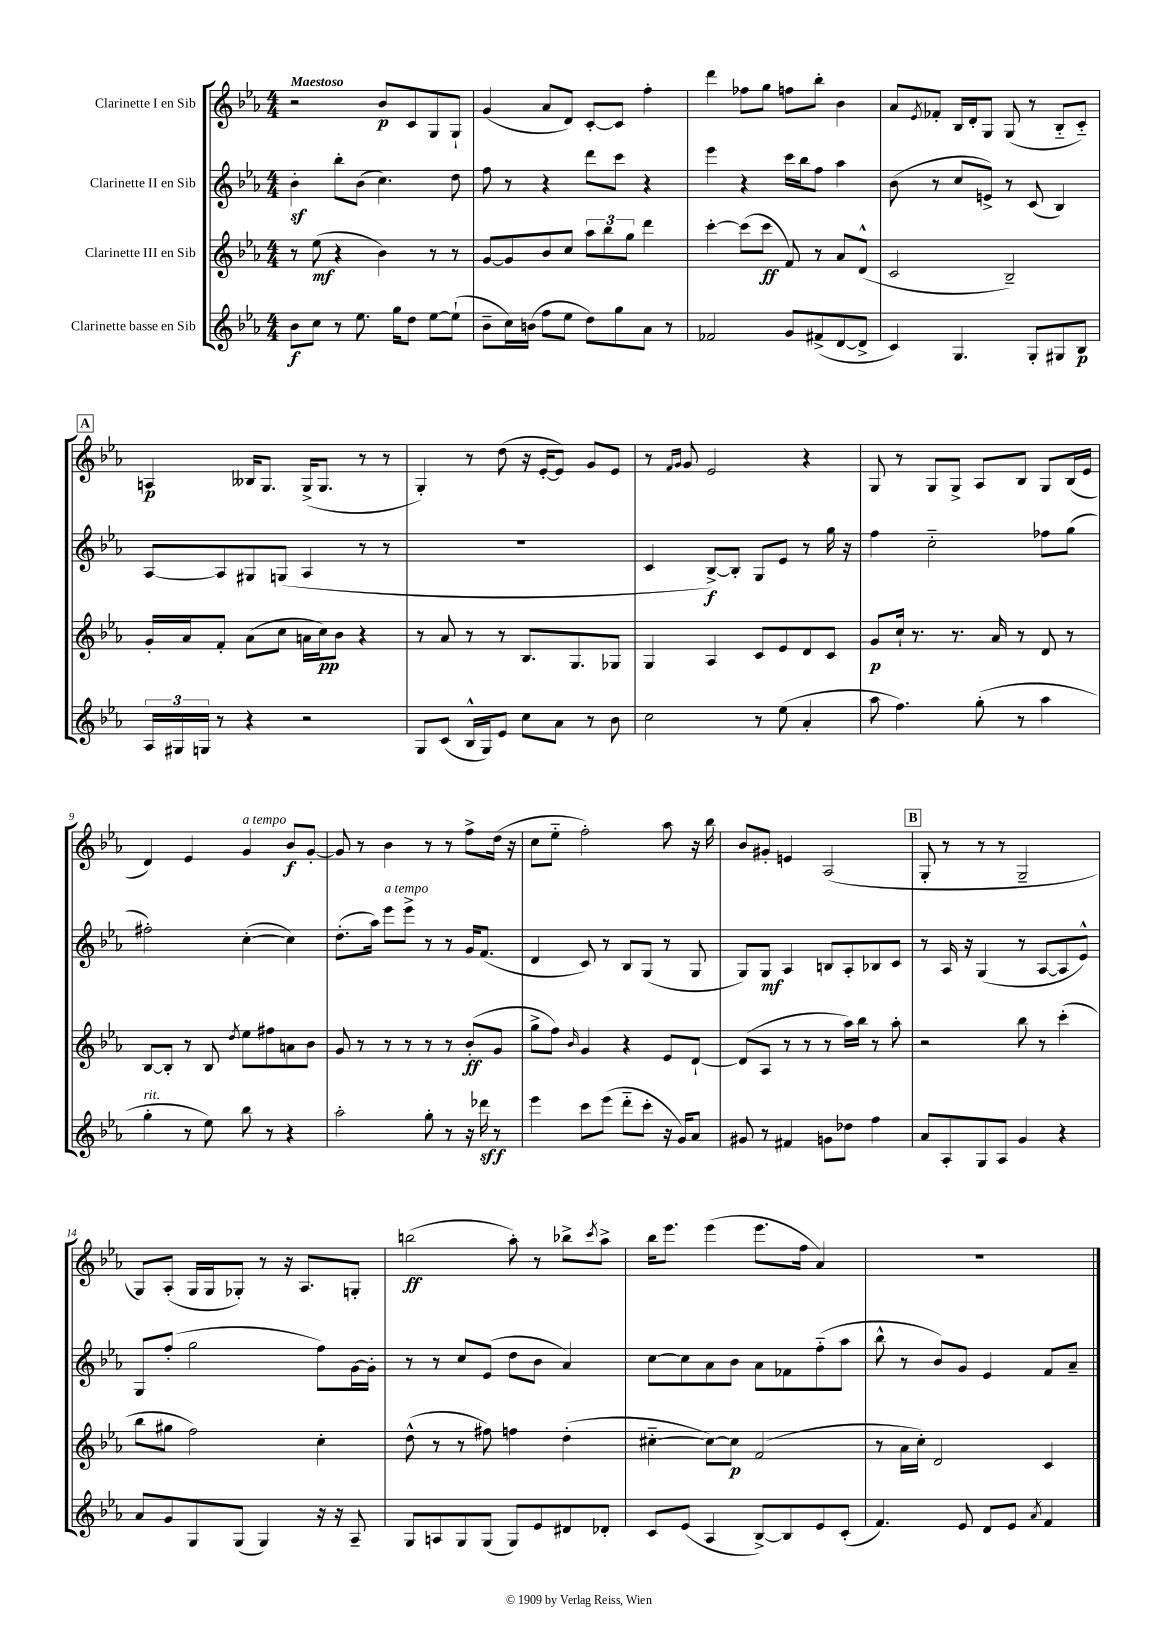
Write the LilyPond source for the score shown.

<<
\new StaffGroup <<
\new Staff = "s0" \with { instrumentName = "Clarinette I en Sib" } {
    \clef treble \key ees \major \numericTimeSignature \time 4/4 \tempo "Maestoso"
    r2 bes'8\p c'8 g8 g8-! |
    g'4( aes'8 d'8) c'8~-. c'8 f''4-. |
    d'''4 fes''8 g''8 f''8 bes''8-. bes'4 |
    aes'8 \acciaccatura { ees'8 } fes'8-. bes16 d'16-. g8 g8( r8 bes8-_ c'8-_) |
    \mark \markup { \box "A" } a4\p beses16 g8. g16->( g8. r8 r8 |
    g4-.) r8 d''8( r16 ees'16~-. ees'8) g'8 ees'8 |
    r8 \grace { f'16 g'16 } g'8 ees'2 r4 |
    g8 r8 g8 g8-> aes8 bes8 g8 bes16( ees'16 |
    d'4) ees'4 g'4^\markup { \italic "a tempo" } bes'8\f g'8~-. |
    g'8 r8 bes'4 r8 r8 f''8-> d''16( r16 |
    c''8 ees''8-_ f''2-.) aes''8 r16 bes''16 |
    bes'8 gis'8-. e'4 aes2( |
    \mark \markup { \box "B" } g8-. r8 r8 r8 g2-- |
    g8) aes8-.( g16 g16 ges8-.) r8 r16 aes8. g8-. |
    b''2\ff( aes''8-.) r8 bes''8-> \acciaccatura { c'''8 } aes''8-> |
    bes''16 ees'''8. ees'''4( ees'''8. f''16 aes'4) |
    R1 \bar "|." |
}
\new Staff = "s1" \with { instrumentName = "Clarinette II en Sib" } {
    \clef treble \key ees \major \numericTimeSignature \time 4/4
    bes'4-.\sf bes''8-. bes'8( c''4.) d''8 |
    f''8 r8 r4 d'''8 c'''8 r4 |
    ees'''4 r4 c'''16 bes''16 f''8 aes''4 |
    bes'8( r8 c''8 e'8->) r8 c'8( bes4) |
    \mark \markup { \box "A" } aes8~ aes8 gis8 g8( aes4 r8 r8 |
    R1 |
    c'4 bes8~->\f) bes8-. g8 ees'8 r8 g''16 r16 |
    f''4 c''2-_ fes''8 g''8( |
    fis''2-.) c''4~-.( c''4) |
    d''8.-.( aes''16) ees'''8^\markup { \italic "a tempo" } ees'''8-> r8 r8 g'16 f'8.( |
    d'4 c'8) r8 bes8 g8( r8 g8 |
    g8) g8\mf aes4 b8 aes8-. bes8 c'8 |
    \mark \markup { \box "B" } r8 aes16 r16 g4( r8 aes8~ aes8 ees'8-^) |
    g8 f''8-.( g''2 f''8) g'16~ g'16-. |
    r8 r8 c''8 ees'8( d''8 bes'8 aes'4) |
    c''8~ c''8 aes'8 bes'8 aes'8 fes'8 f''8-_( aes''8 |
    bes''8-^ r8 bes'8) g'8 ees'4 f'8 aes'8-- \bar "|." |
}
\new Staff = "s2" \with { instrumentName = "Clarinette III en Sib" } {
    \clef treble \key ees \major \numericTimeSignature \time 4/4
    r8 ees''8\mf( r4 bes'4) r8 r8 |
    g'8~ g'8 bes'8 c''8 \tuplet 3/2 { aes''8 bes''8 g''8 } d'''4 |
    c'''4~-. c'''8( c'''8\ff f'8) r8 aes'8 d'8-^( |
    c'2 bes2--) |
    \mark \markup { \box "A" } g'16-. aes'16 f'8-. aes'8( c''8 a'16 c''16\pp) bes'8 r4 |
    r8 aes'8 r8 r8 bes8. g8. ges8 |
    g4 aes4 c'8 ees'8 d'8 c'8 |
    g'8\p c''16-! r8. r8. aes'16 r8 d'8 r8 |
    bes8~ bes8-. r8 bes8 \acciaccatura { d''8 } ees''8 fis''8 a'8 bes'8 |
    g'8 r8 r8 r8 r8 r8 bes'8-.\ff( g'8 |
    g''8-> f''8) \grace { bes'16 } g'4 r4 ees'8 d'8~-! |
    d'8( aes8 r8 r8 r8 aes''16) bes''16 r8 aes''8-. |
    \mark \markup { \box "B" } r2 bes''8 r8 c'''4-.( |
    bes''8 gis''8 f''2) c''4-. |
    d''8-^( r8 r8 fis''8) f''4 d''4-.( |
    cis''4~-_ cis''8~) cis''8\p f'2( |
    r8 aes'16 c''16-.) d'2 c'4 \bar "|." |
}
\new Staff = "s3" \with { instrumentName = "Clarinette basse en Sib" } {
    \clef treble \key ees \major \numericTimeSignature \time 4/4
    bes'8\f c''8 r8 ees''8. g''16 d''8 ees''8~ ees''8-!( |
    bes'8-- c''16) b'16( f''8 ees''8 d''8) g''8 aes'8 r8 |
    fes'2 g'8 fis'8->( d'8~ d'8-> |
    c'4) g4. g8-. gis8 bes8\p |
    \mark \markup { \box "A" } \tuplet 3/2 { aes16 gis16 g16 } r8 r4 r2 |
    g8 c'8( bes16-^ g16) ees'8 c''8 aes'8 r8 bes'8 |
    c''2 r8 ees''8( aes'4-. |
    aes''8 f''4.) g''8-.( r8 aes''4 |
    g''4-.^\markup { \italic "rit." } r8 ees''8) bes''8 r8 r4 |
    aes''2-. g''8-. r8 r16 des'''16\sff r8 |
    ees'''4 c'''8 ees'''8( d'''8-_ c'''8-. r16 g'16) aes'8 |
    gis'8 r8 fis'4 g'8 des''8 f''4 |
    \mark \markup { \box "B" } aes'8 aes8-. g8 aes8 g'4 r4 |
    aes'8 g'8 g8 g8( g4) r16 r16 aes8-- |
    g8 a8 g8 g8( g8) ees'8 dis'8 des'8-. |
    c'8 ees'8( aes4 bes8~->) bes8 ees'8 c'8-.( |
    f'4.) ees'8 d'8 ees'8 \acciaccatura { aes'8 } f'4 \bar "|." |
}
>>
>>
